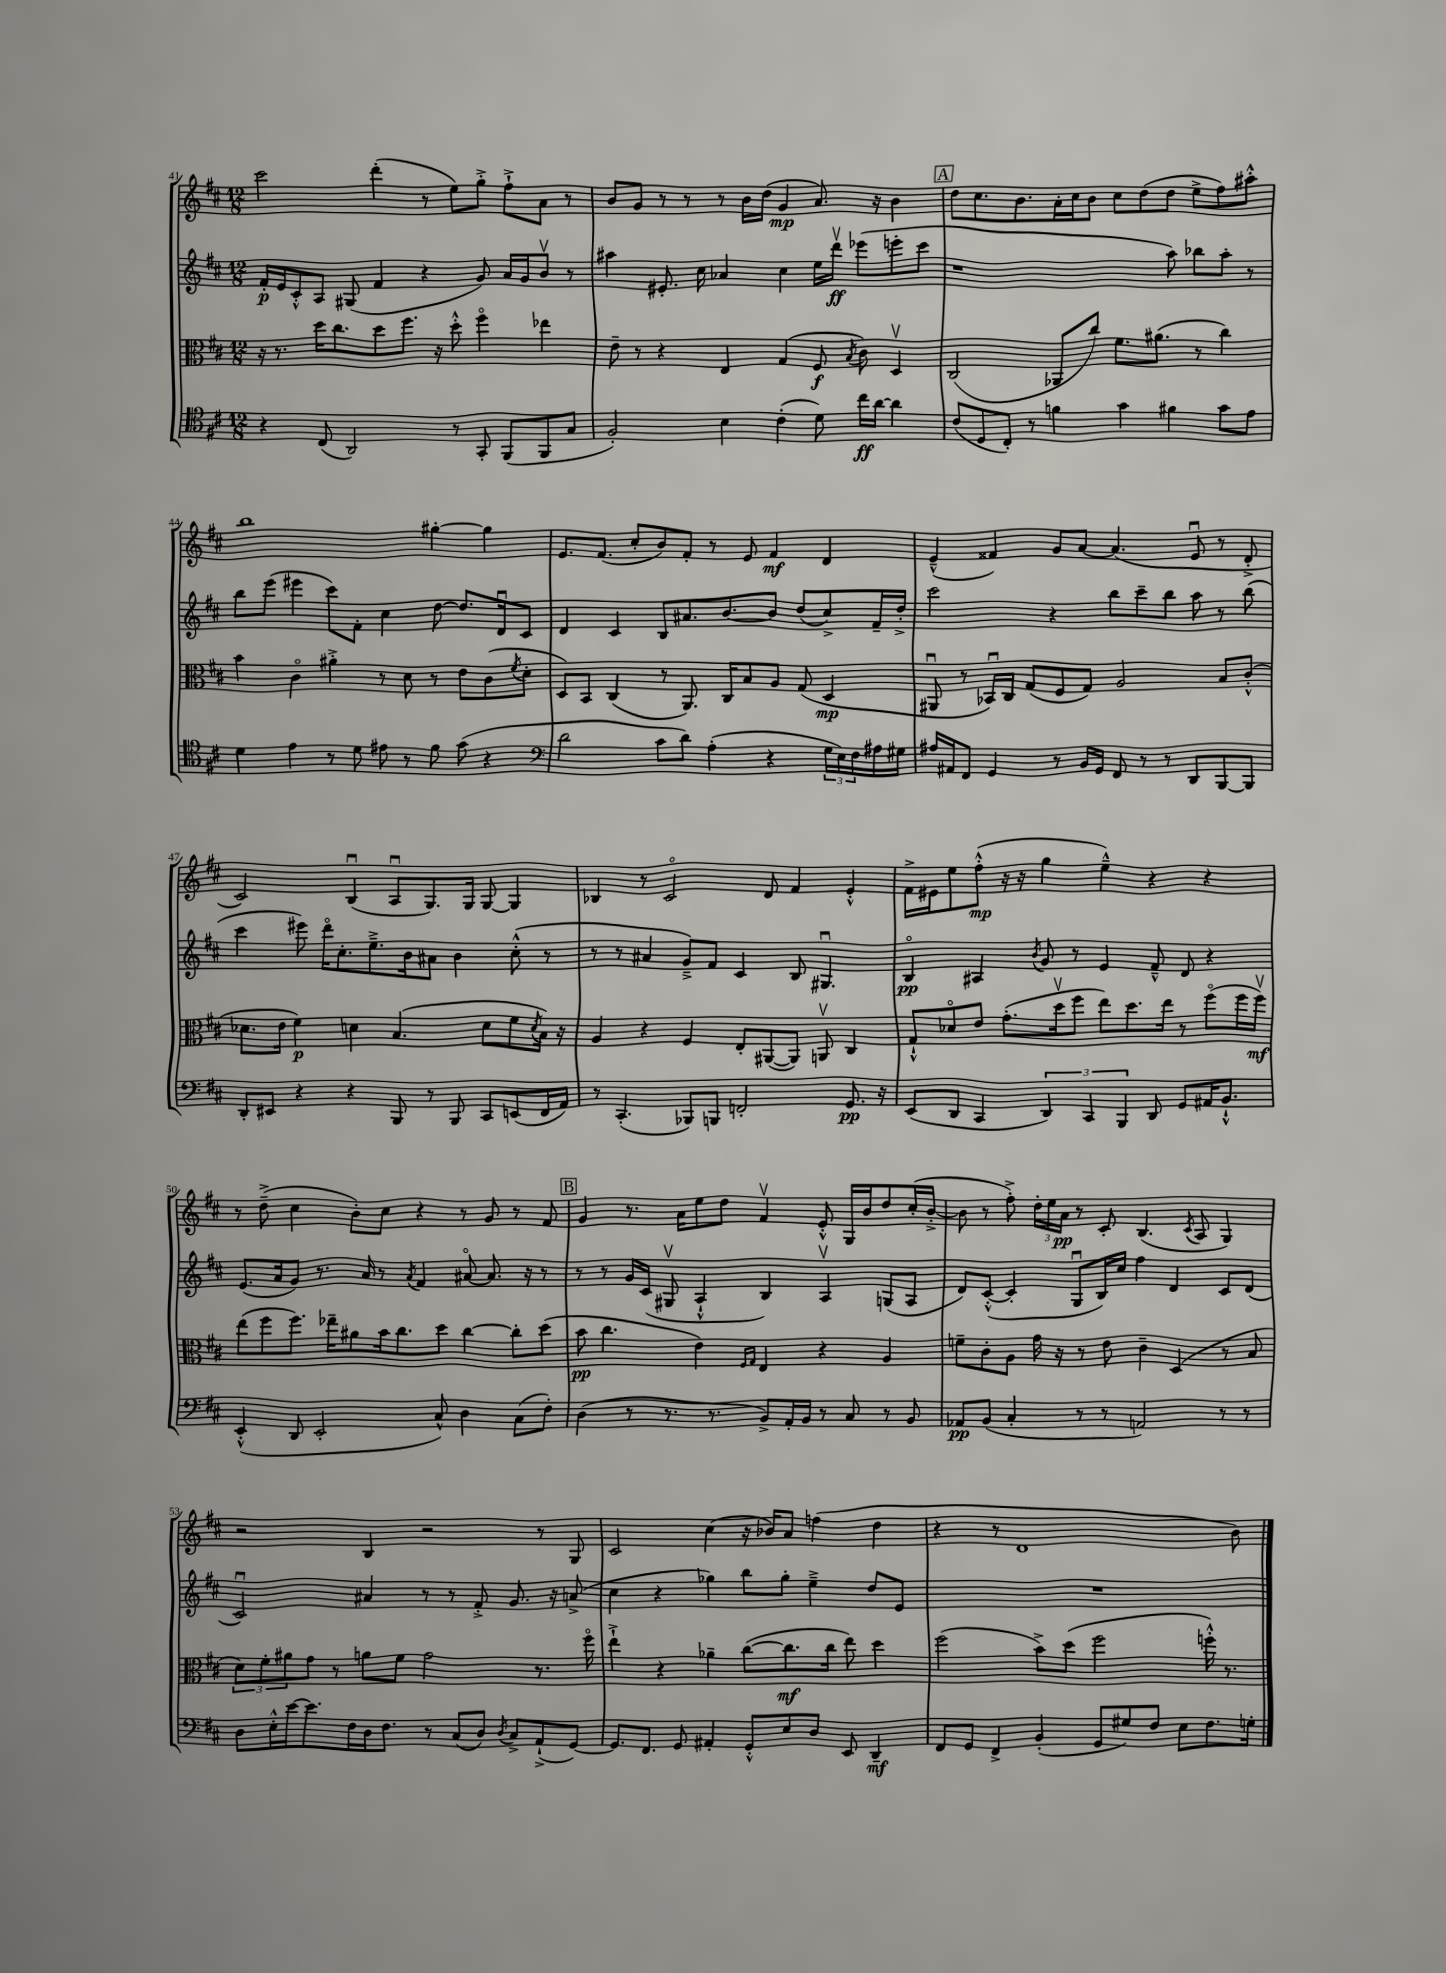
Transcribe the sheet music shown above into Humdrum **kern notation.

**kern	**kern	**kern	**kern
*staff4	*staff3	*staff2	*staff1
*clefC4	*clefC3	*clefG2	*clefG2
*k[f#c#]	*k[f#c#]	*k[f#c#]	*k[f#c#]
*M12/8	*M12/8	*M12/8	*M12/8
4r	16r	16f#'	2ccc#
.	8.r	16e	.
.	.	8c#'^^	.
(8C#	16dd	8A	.
.	8.cc#	.	.
2AA)	.	(8G#	.
.	8dd	4f#	(4ddd'
.	8.ff#	.	.
.	.	4r	8r
.	16r	.	.
8r	8dd'^^	.	8ee)
8GG'	4ff#o	8g)	8gg'^
(8FF#	.	16a	8ff#`^
.	.	16g	.
8FF#	4ee-	8bv	8a
8G	.	8r	8r
=	=	=	=
2F#')	8e~	4aa#	8b
.	8r	.	8g
.	4r	8.e#'	8r
.	.	.	8r
.	.	16cc#	.
4B	4E	4a-	8r
.	.	.	16b
.	.	.	(16dd
(4c#'	(4G	4cc#	4g
8d)	8F#	16ee	8.a)
.	.	16dddv	.
.	8qB	.	.
16cc#	8c#)	(8eee-	.
[16a	.	.	16r
4a]	4Dv	8eee'	4b
.	.	8ccc#	.
=	=	=	=
(8c#	(2C#	1r	8dd
8D	.	.	8.cc#
8C#')	.	.	.
.	.	.	8.b
8r	.	.	.
4f	8AA-	.	16a'
.	.	.	16cc#
.	8cc#)	.	8b
4g	8.f#	.	8cc#
.	.	.	(8dd
.	(8.a#	.	.
4f#	.	8aa)	8dd
.	8r	8bb-	8ee^
8g	4cc#)	8aa'	8ff#)
8e	.	8r	8aa#'^^
=	=	=	=
4d	4b	8bb	1bb
.	.	(8eee	.
4e	4c#o	4eee#	.
8r	4a#'^	8ccc#)	.
8d	.	8f#'	.
8e#	8r	4cc#	.
8r	8d	.	.
8f#	8r	[8dd	[4gg#'
(8g	8e	8.dd]	.
4r	(8c#	.	4gg#]
.	.	16du	.
.	8qf#	.	.
.	8d'	8c#	.
=	=	=	=
*clefF4	*	*	*
2d	8D)	4d	8.e
.	8BB	.	.
.	.	.	(8.f#
.	(4C#	4c#	.
.	.	.	8cc#'
8c#	8r	8B	8b)
8d)	8.AA)	8.a#	8f#'
(4A'	.	.	8r
.	16C#	[8.b	.
.	8B	.	8e
4r	8A	8b]	4f#
.	(8G	(8dd	.
24G	4D	8cc#^)	4d
24E)	.	.	.
24F#	.	.	.
16A#	.	16f#~	.
16G#	.	16dd'^	.
=	=	=	=
16A#	8AA#u	2ccc#	(4e~^^
16AA#	.	.	.
8FF#	8r	.	.
4GG	16BB-u)	.	4f##)
.	16C#	.	.
.	(8G	.	.
8r	8F#	4r	8g
16BB	8G)	.	[8a
16GG	.	.	.
8FF#	2A	8bb	(4.a]
8r	.	8ccc#~	.
8r	.	8bb	.
8DD	.	8aa	8eu
[8BBB	8B	8r	8r
8BBB]	(8c#'^^	(8bb	8d'^
=	=	=	=
8DD'	8.d-	4ccc#	2c#)
8EE#	.	.	.
.	16e	.	.
4r	4f#)	8eee#)	.
.	.	16dddo	.
.	.	8.cc#'	.
4r	4d	.	(4Bu
.	.	8.ee~^	.
8BBB	(4.B	.	8Au
.	.	16b	.
8r	.	8a#	8.G)
8BBB	.	4b	.
.	.	.	16G
8CC#	8d	.	[8G
(8EE	8f#	(8cc#'^^	4G]
.	8qd	.	.
16FF#	16B)	8r	.
16AA)	16r	.	.
=	=	=	=
8r	4A	8r	4B-
(4.CC#'	.	8r	.
.	4r	4a#	8r
.	.	.	2c#o
8BBB-)	4F#	8g~^)	.
8BBB	.	8f#	.
2FF'	8E'	4c#	.
.	([8AA#	.	8d
.	8AA#])	8B	4f#
.	8AAv	4.G#u	.
8.GG	4C#	.	4e'^^
16r	.	.	.
=	=	=	=
(8EE	8G`^^	4Bo	16f#^
.	.	.	16e#
8DD	8d-o	.	8ee
4CC#	8e	4A#	(8ff#'^^
.	(8.g'	.	16r
.	.	.	16r
.	.	8qb	.
6DD)	.	8g	4gg
.	16ddv	.	.
.	8ff#	8r	.
6CC#	.	.	.
.	8ee)	4e	4ee~^^)
6BBB	.	.	.
.	8.dd	.	.
8DD	.	8f#~^^	4r
.	16ee	.	.
8GG	8r	8d	.
16AA#	(8ff#o	4r	4r
8.BB`^^	.	.	.
.	16ff#	.	.
.	16ff#v)	.	.
=	=	=	=
(4EE'^^	(8ee	(8.e	8r
.	8ff#	.	(8dd~^
.	.	16a	.
8DD	8.ff#)	8g)	4cc#
2EE'	.	8.r	.
.	16ee-~	.	.
.	8a#	.	8b')
.	.	16a	.
.	16b	8r	8cc#
.	8.cc#	.	.
.	.	8qa	.
.	.	4f#	4r
8C#^^)	8dd	.	.
4D	[4cc#	[8a#o	8r
.	.	8.a#]	8g
(8C#	8cc#']	.	8r
.	.	16r	.
8F#')	(8dd	8r	8f#
=	=	=	=
(4D	8b	8r	4g
.	4.cc#	8r	.
8r	.	16g	8.r
.	.	(16c#	.
8.r	.	8G#v	.
.	.	.	16a
.	4e)	4A`^^	8ee
8.r	.	.	.
.	.	.	8dd
.	16qqF#	.	.
.	16qqG	.	.
8BB^)	4E	4B)	4f#v
16AA'	.	.	.
16BB	.	.	.
8r	4r	4Av	8e'^^
8C#	.	.	16G
.	.	.	16b
8r	4A	(8G	8dd
8BB	.	8A	(16cc#'
.	.	.	[16b'^
=	=	=	=
8AA-	8f~	8d)	8b]
(8BB	8c#'	([8c#'^^	8r
4C#'	8A	4c#']	8ff#'^)
.	16g	.	24dd'
.	.	.	24ee
.	16r	.	.
.	.	.	24a
8r	8r	8Gu	8r
8r	8e	16B)	8c#'
.	.	16cc#	.
2AA)	4c#~	4ff#	(4.B
.	(4D	4d	.
.	.	.	8qc#
.	.	.	8A
8r	8r	8c#	4G)
8r	8B	(8d	.
=	=	=	=
8D	12d)	2c#u)	2r
.	12f#'	.	.
16E'^^	.	.	.
.	12a#	.	.
[16e	.	.	.
8.e]	8g	.	.
.	8r	.	.
16F#	.	.	.
16D	8a	4a#	4B
8.F#	.	.	.
.	8f#	.	.
8r	2g	8r	2r
(8C#	.	8r	.
8D)	.	8f#'^	.
8qD	.	.	.
8C#^	.	8.g	.
(8AA`^	8.r	.	8r
.	.	16r	.
[8GG)	.	(8a^	8G
.	16ff#o	.	.
=	=	=	=
8.GG]	4ee`^	4cc#	2c#
8.FF#	.	.	.
.	4r	4r	.
8GG	.	.	.
4AA#'	4a-~	4gg-)	(4cc#
8GG'^^	([8cc#	8bb	16r
.	.	.	16b-)
8E	8.cc#]	8gg-'	8a
8D	.	4ee~^	(4ff
.	16cc#	.	.
8EE	8ee)	.	.
4DD~	4dd	8dd	4dd
.	.	8e	.
=	=	=	=
8FF#	(2ff#	1.r	4r
8GG	.	.	.
4FF#^	.	.	8r
.	.	.	1d
(4BB'	8b^)	.	.
.	(8dd	.	.
8GG	2ff#	.	.
8G#)	.	.	.
8F#	.	.	.
8E	.	.	.
8.F#	16ff'^^)	.	.
.	8.r	.	.
.	.	.	8b)
16G'	.	.	.
==	==	==	==
*-	*-	*-	*-
